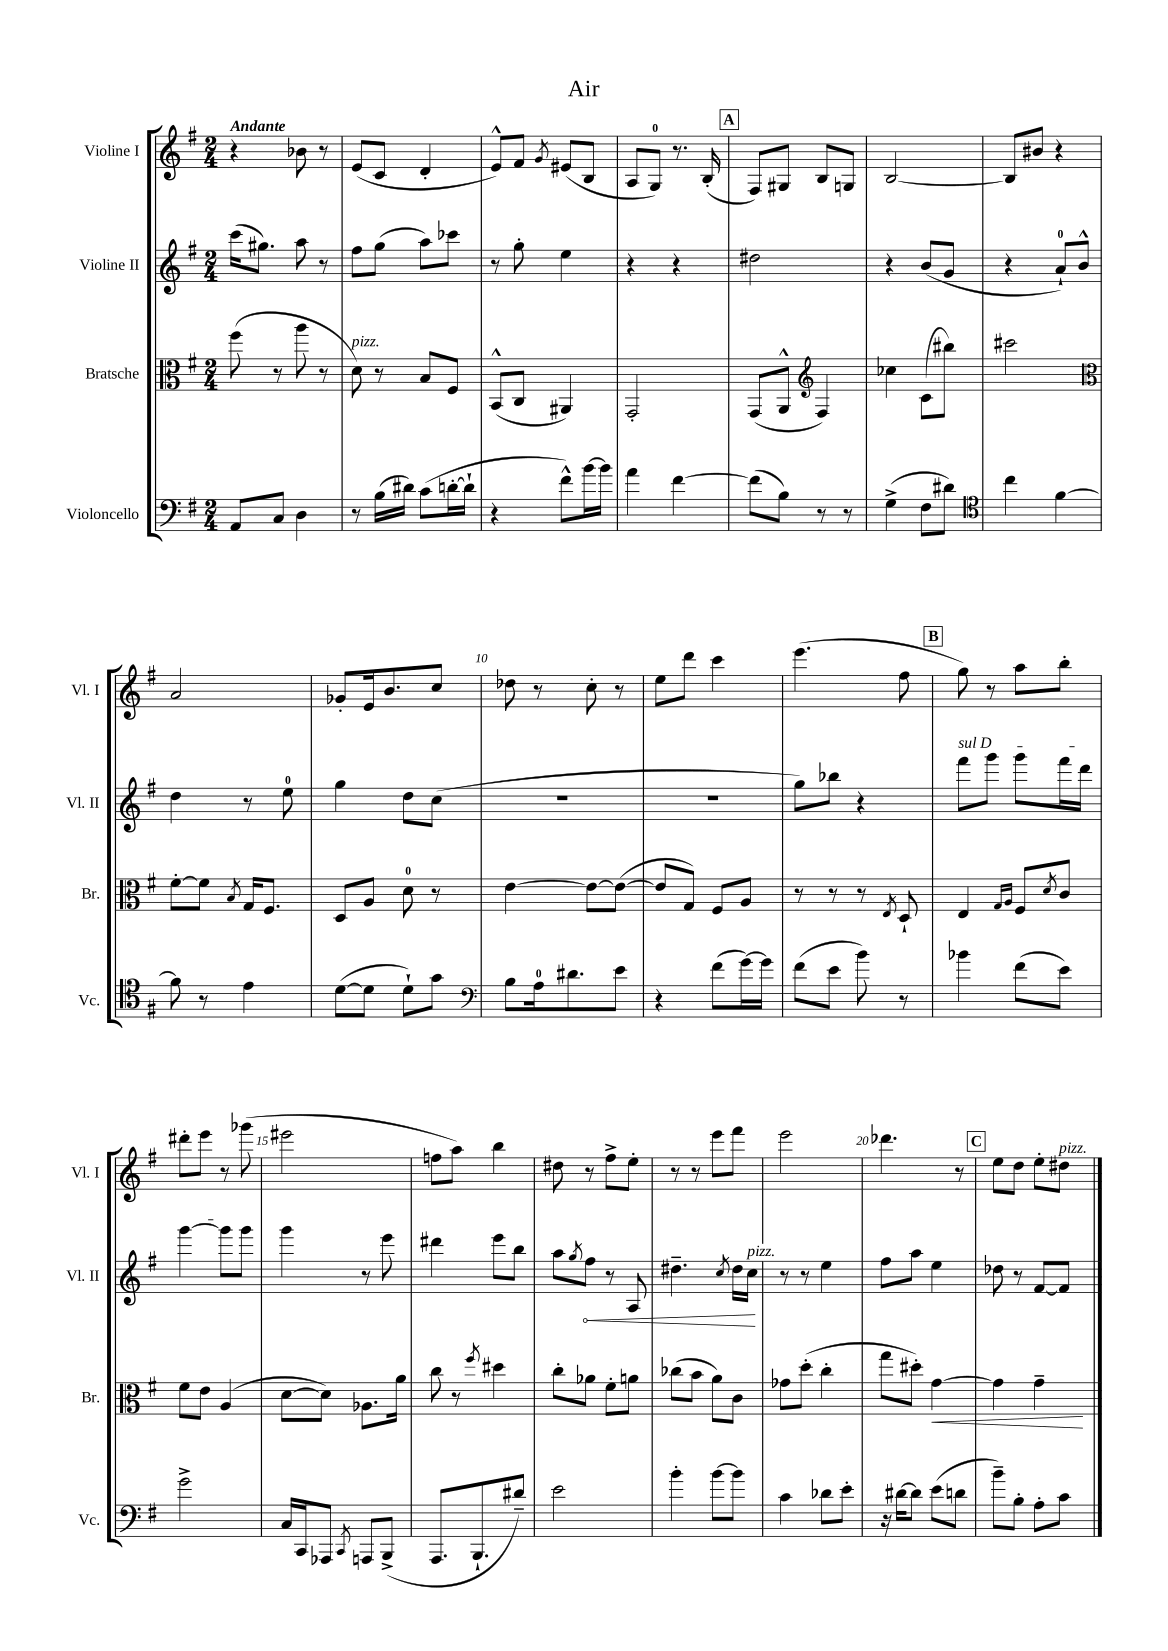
\header { title = "Air" }
<<
\new StaffGroup <<
\new Staff = "s0" \with { instrumentName = "Violine I" shortInstrumentName = "Vl. I" } {
    \clef treble \key g \major \numericTimeSignature \time 2/4 \tempo "Andante"
    r4 bes'8 r8 |
    e'8( c'8 d'4-. |
    e'8-^) fis'8 \acciaccatura { g'8 } eis'8( b8 |
    a8 g8-0) r8. b16-.( |
    \mark \markup { \box "A" } fis8) gis8 b8 g8 |
    b2~ |
    b8 bis'8 r4 |
    a'2 |
    ges'8-. e'16 b'8. c''8 |
    des''8 r8 c''8-. r8 |
    e''8 d'''8 c'''4 |
    e'''4.( fis''8 |
    \mark \markup { \box "B" } g''8) r8 a''8 b''8-. |
    dis'''8-. e'''8 r8 ges'''8( |
    eis'''2 |
    f''8 a''8) b''4 |
    dis''8 r8 fis''8-> e''8-. |
    r8 r8 e'''8 fis'''8 |
    e'''2 |
    des'''4. r8 |
    \mark \markup { \box "C" } e''8 d''8 e''8-. dis''8^\markup { \italic "pizz." } \bar "|." |
}
\new Staff = "s1" \with { instrumentName = "Violine II" shortInstrumentName = "Vl. II" } {
    \clef treble \key g \major \numericTimeSignature \time 2/4
    c'''16( gis''8.) a''8 r8 |
    fis''8 g''8( a''8) ces'''8 |
    r8 g''8-. e''4 |
    r4 r4 |
    \mark \markup { \box "A" } dis''2 |
    r4 b'8( g'8 |
    r4 a'8-0-!) b'8-^ |
    d''4 r8 e''8-0 |
    g''4 d''8 c''8( |
    R2 |
    R2 |
    g''8) bes''8 r4 |
    \mark \markup { \box "B" } \once \override TextSpanner.bound-details.left.text = \markup { \italic "sul D" } fis'''8\startTextSpan g'''8 g'''8 fis'''16 d'''16 |
    g'''4~ g'''8 g'''8\stopTextSpan |
    g'''4 r8 e'''8 |
    dis'''4 e'''8 b''8 |
    a''8 \acciaccatura { g''8 } \once \override Hairpin.circled-tip = ##t fis''8\< r8 a8 |
    dis''4.-- \acciaccatura { c''8 } dis''16 c''16\!^\markup { \italic "pizz." } |
    r8 r8 e''4 |
    fis''8 a''8 e''4 |
    \mark \markup { \box "C" } des''8 r8 fis'8~ fis'8 \bar "|." |
}
\new Staff = "s2" \with { instrumentName = "Bratsche" shortInstrumentName = "Br." } {
    \clef alto \key g \major \numericTimeSignature \time 2/4
    fis''8( r8 a''8 r8 |
    d'8^\markup { \italic "pizz." }) r8 b8 fis8 |
    b,8-^( c8 ais,4) |
    g,2-. |
    \mark \markup { \box "A" } g,8( a,8-^ \clef treble fis4) |
    ces''4 c'8( bis''8) |
    cis'''2 |
    \clef alto fis'8~-. fis'8 \acciaccatura { b8 } g16 fis8. |
    d8 a8 d'8-0 r8 |
    e'4~ e'8~ e'8~( |
    e'8 g8) fis8 a8 |
    r8 r8 r8 \acciaccatura { e8 } d8-! |
    \mark \markup { \box "B" } e4 \grace { g16 a16 } fis8 \acciaccatura { d'8 } c'8 |
    fis'8 e'8 a4( |
    d'8~ d'8) aes8. a'16 |
    c''8 r8 \acciaccatura { fis''8 } dis''4 |
    c''8-. aes'8 fis'8-. a'8 |
    ces''8( b'8 a'8) c'8 |
    ges'8 d''8-.( c''4-. |
    g''8 dis''8-.) g'4~\< |
    \mark \markup { \box "C" } g'4 g'4--\! \bar "|." |
}
\new Staff = "s3" \with { instrumentName = "Violoncello" shortInstrumentName = "Vc." } {
    \clef bass \key g \major \numericTimeSignature \time 2/4
    a,8 c8 d4 |
    r8 b16( dis'16) c'8( d'16~-. d'16-! |
    r4 fis'8-^) b'16~ b'16 |
    a'4 fis'4~ |
    \mark \markup { \box "A" } fis'8( b8) r8 r8 |
    g4->( fis8 dis'8) |
    \clef tenor c''4 fis'4~ |
    fis'8 r8 e'4 |
    d'8~( d'8 d'8-!) g'8 |
    \clef bass b8 a16-0 dis'8. e'8 |
    r4 fis'8( g'16~) g'16 |
    fis'8( e'8 b'8) r8 |
    \mark \markup { \box "B" } bes'4 fis'8( e'8) |
    g'2-> |
    c16 c,16 aes,,8 \acciaccatura { c,8 } a,,8 b,,8->( |
    a,,8. b,,8.-! dis'8--) |
    e'2 |
    b'4-. b'8~ b'8 |
    c'4 des'8 e'8-. |
    r16 dis'16~ dis'8 e'8( d'8 |
    \mark \markup { \box "C" } b'8--) b8-. a8-. c'8 \bar "|." |
}
>>
>>
\layout { \context { \Score \override BarNumber.break-visibility = ##(#f #t #t) barNumberVisibility = #(every-nth-bar-number-visible 5) } }
